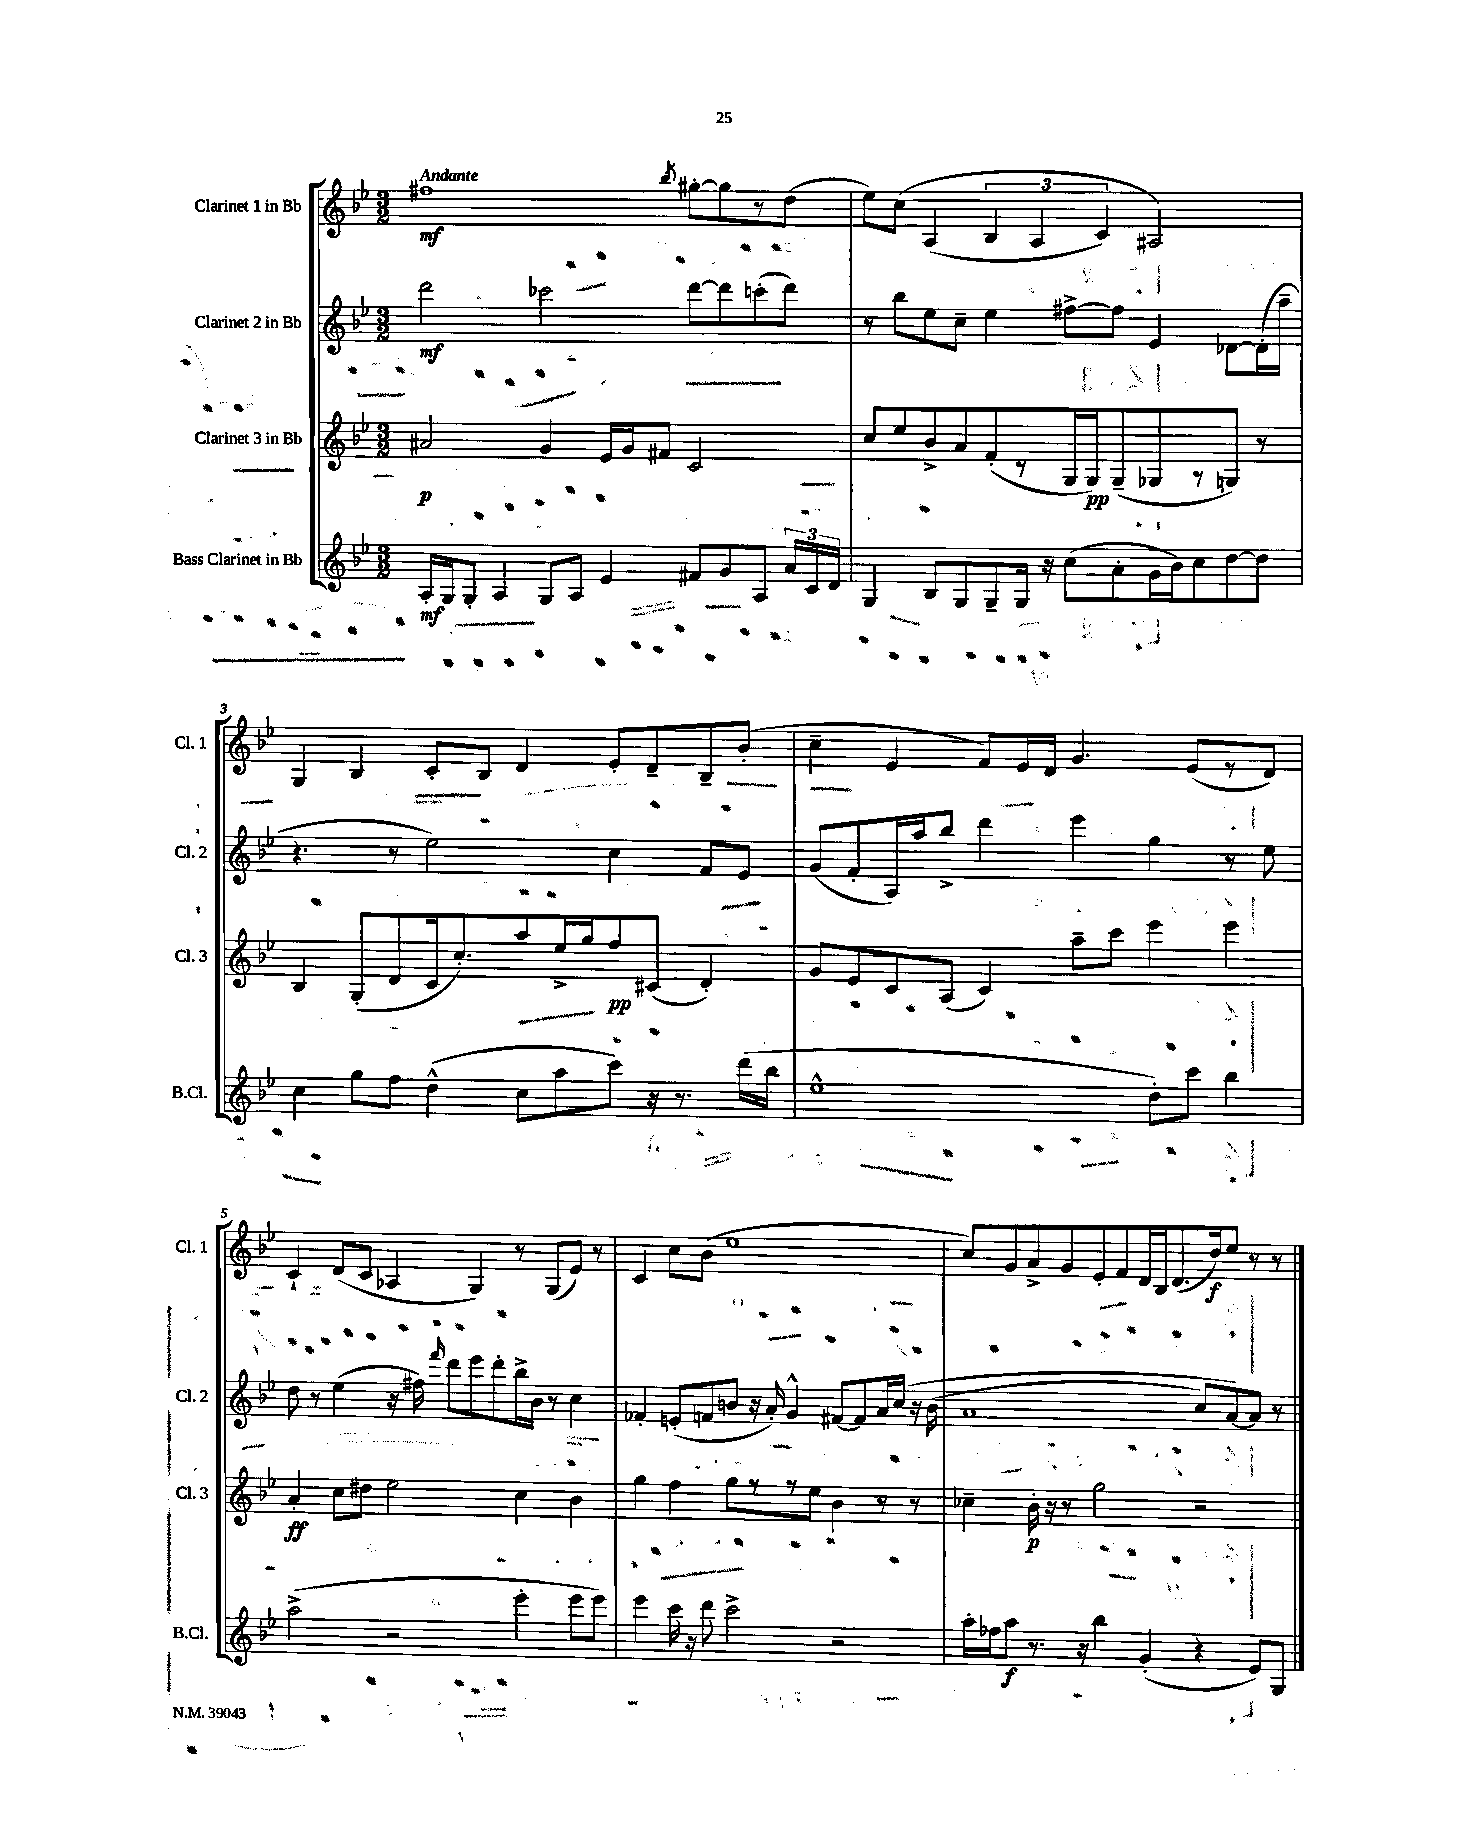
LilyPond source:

<<
\new StaffGroup <<
\new Staff = "s0" \with { instrumentName = "Clarinet 1 in Bb" shortInstrumentName = "Cl. 1" } {
    \clef treble \key bes \major \numericTimeSignature \time 3/2 \tempo "Andante"
    \autoBeamOff fis''1\mf \acciaccatura { bes''8 } gis''8[~-. gis''8 r8 d''8]( |
    ees''8[) c''8]\( a4( \tuplet 3/2 { bes4 a4 c'4) } ais2\) |
    g4 bes4 c'8[-. bes8] d'4 ees'8[-. d'8-- bes8-- bes'8]-.( |
    c''4-- ees'4 f'8[) ees'16 d'16] g'4. ees'8[( r8 d'8]) |
    c'4-! d'8[( c'8] aes4 g4) r8 g8[( ees'8]) r8 |
    c'4 c''8[ bes'8]( ees''1 |
    c''8[) g'8 a'8-> g'8 ees'8-. f'8 d'16 bes16 d'8.( d''16\f) ees''8] r8 r8 \bar "|." |
}
\new Staff = "s1" \with { instrumentName = "Clarinet 2 in Bb" shortInstrumentName = "Cl. 2" } {
    \clef treble \key bes \major \numericTimeSignature \time 3/2
    \autoBeamOff d'''2\mf ces'''2 d'''8[~ d'''8 c'''8-.( d'''8]) |
    r8 bes''8[ ees''8 c''8]-- ees''4 fis''8[~-> fis''8] ees'4 des'8[~ des'16-.( a''16]-- |
    r4. r8 ees''2) c''4 f'8[ ees'8] |
    g'8[( f'8-. a16) a''16 bes''8]-> d'''4 ees'''4 g''4 r8 ees''8 |
    d''8 r8 ees''4( r16 fis''16) \grace { f'''16 } d'''8[ ees'''8 d'''8-. bes''16-> bes'16] r8 c''4 |
    fes'4-. e'8[-.( f'8 b'8] r16 a'16-.) g'4-^ fis'8[~ fis'8 a'16 c''16]\( r16 b'16( |
    a'1 c''8[) a'8~\) a'8] r8 \bar "|." |
}
\new Staff = "s2" \with { instrumentName = "Clarinet 3 in Bb" shortInstrumentName = "Cl. 3" } {
    \clef treble \key bes \major \numericTimeSignature \time 3/2
    \autoBeamOff ais'2\p g'4 ees'16[ g'16 fis'8] c'2 |
    c''8[ ees''8 bes'8-> a'8 f'8-.( r8 g16 g16\pp) g8--( ges8 r8 g8]) r8 |
    bes4 g8[-.( d'8 c'16 c''8.-.) a''8 ees''16-> g''16 f''8\pp cis'8]( d'4-.) |
    g'8[ ees'8 c'8 a8]( c'4) a''8[-- c'''8] ees'''4 ees'''4 |
    a'4-.\ff c''8[ dis''8] ees''2 c''4 bes'4 |
    g''4 f''4 g''8[ r8 r8 ees''8] bes'4 r8 r8 |
    ces''4-- bes'16-.\p r16 r8 g''2 r2 \bar "|." |
}
\new Staff = "s3" \with { instrumentName = "Bass Clarinet in Bb" shortInstrumentName = "B.Cl." } {
    \clef treble \key bes \major \numericTimeSignature \time 3/2
    \autoBeamOff a16[-.\mf g16 g8]-. a4 g8[ a8] ees'4 fis'8[ g'8 a8] \tuplet 3/2 { a'16[ c'16 d'16] } |
    g4 bes8[ g8 g8-- g16] r16 c''8[( a'8-. g'16 bes'16) c''8 d''8~ d''8] |
    c''4 g''8[ f''8] d''4-^( c''8[ a''8 c'''8]) r16 r8. d'''16[( bes''16] |
    ees''1-^ d''8[-.) c'''8] bes''4 |
    a''2->( r2 ees'''4-. ees'''8[ ees'''8]) |
    ees'''4 c'''16 r16 d'''8 c'''2-> r2 |
    a''16[-. fes''16 a''8]\f r8. r16 bes''4 g'4-.( r4 ees'8[) g8] \bar "|." |
}
>>
>>
